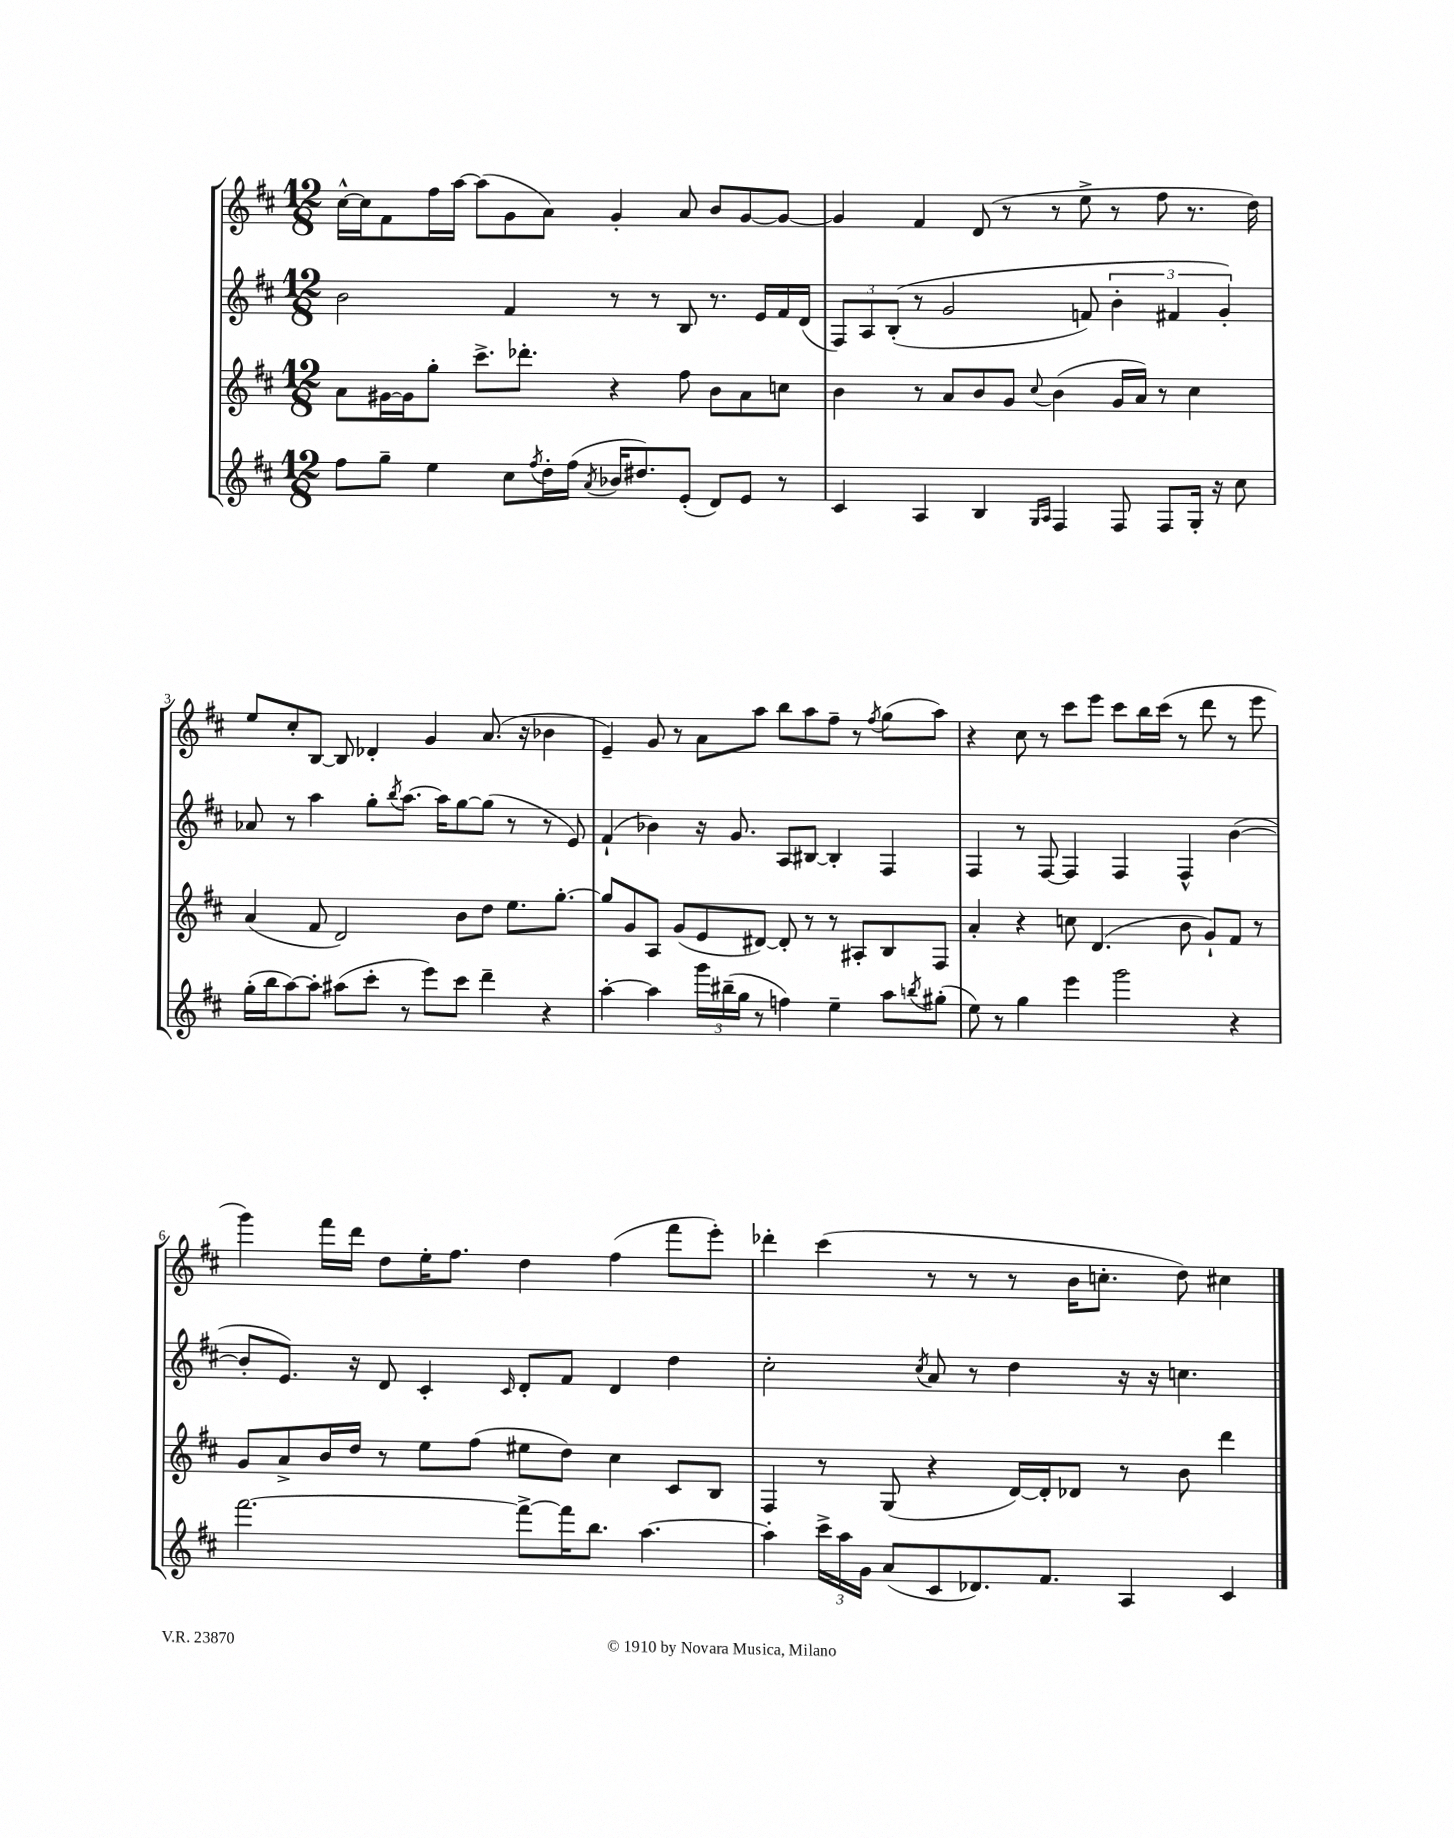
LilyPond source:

<<
\new StaffGroup <<
\new Staff = "s0" {
    \clef treble \key d \major \numericTimeSignature \time 12/8
    cis''16~-^ cis''16 fis'8 fis''16 a''16~ a''8( g'8 a'8) g'4-. a'8 b'8 g'8~ g'8~ |
    g'4 fis'4 d'8( r8 r8 e''8-> r8 fis''8 r8. d''16) |
    e''8 cis''8-. b8~ b8 des'4-. g'4 a'8.( r16 bes'4 |
    e'4--) g'8 r8 a'8 a''8 b''8 a''8 fis''8-- r8 \acciaccatura { fis''8 } g''8( a''8) |
    r4 cis''8 r8 cis'''8 e'''8 cis'''8 b''16 cis'''16( r8 d'''8 r8 e'''8 |
    g'''4) fis'''16 d'''16 d''8 e''16-. fis''8. d''4 fis''4( fis'''8 e'''8-.) |
    des'''4-. cis'''4( r8 r8 r8 b'16 c''8.-. d''8) cis''4 \bar "|." |
}
\new Staff = "s1" {
    \clef treble \key d \major \numericTimeSignature \time 12/8
    b'2 fis'4 r8 r8 b8 r8. e'16 fis'16 d'16( |
    \tuplet 3/2 { fis8) a8 b8-.(\( } r8 g'2 f'8) \tuplet 3/2 { b'4-. fis'4 g'4-.\) } |
    aes'8 r8 a''4 g''8-. \acciaccatura { b''8 } a''8.~ a''16 g''8~ g''8( r8 r8 e'8) |
    fis'4-!( bes'4) r16 g'8. a8 bis8~ bis4-. fis4 |
    fis4 r8 fis8~ fis4 fis4 fis4-^ b'4~( |
    b'8-. e'8.) r16 d'8 cis'4-. \grace { cis'16 } d'8-. fis'8 d'4 d''4 |
    cis''2-. \acciaccatura { cis''8 } a'8 r8 d''4 r16 r16 c''4. \bar "|." |
}
\new Staff = "s2" {
    \clef treble \key d \major \numericTimeSignature \time 12/8
    a'8 gis'16~ gis'16 g''8-. cis'''8.-> des'''8.-. r4 fis''8 b'8 a'8 c''8 |
    b'4 r8 a'8 b'8 g'8 \appoggiatura { cis''8 } b'4( g'16 a'16) r8 cis''4 |
    a'4( fis'8 d'2) b'8 d''8 e''8. g''8.~-. |
    g''8 g'8 a8 g'8( e'8 dis'8~) dis'8-. r8 r8 ais8-. b8 fis8 |
    a'4-. r4 c''8 d'4.( b'8 g'8-!) fis'8 r8 |
    g'8 a'8-> b'16 d''16 r8 e''8 fis''8( eis''8 d''8) cis''4 cis'8 b8 |
    fis4 r8 g8( r4 d'16~) d'16-. des'8 r8 b'8 d'''4 \bar "|." |
}
\new Staff = "s3" {
    \clef treble \key d \major \numericTimeSignature \time 12/8
    fis''8 g''8-- e''4 cis''8 \acciaccatura { fis''8 } d''16-. fis''16( \acciaccatura { a'8 } bes'16 dis''8.) e'8-.( d'8) e'8 r8 |
    cis'4 a4 b4 \grace { g16 a16 } fis4 fis8 fis8 g16-. r16 cis''8 |
    g''16-.( b''16 a''8~) a''8-. ais''8( cis'''8-. r8 e'''8) cis'''8 d'''4-- r4 |
    a''4~-. a''4 \tuplet 3/2 { g'''16 bis''16--( g''16 } r8 f''4) e''4-- a''8 \acciaccatura { b''8 } gis''8-.( |
    e''8) r8 g''4 e'''4 g'''2 r4 |
    fis'''2.~ fis'''8~-> fis'''16 b''8. a''4.~ |
    a''4-. \tuplet 3/2 { cis'''16-> a''16 g'16 } a'8( cis'8 des'8.) fis'8. a4 cis'4 \bar "|." |
}
>>
>>
